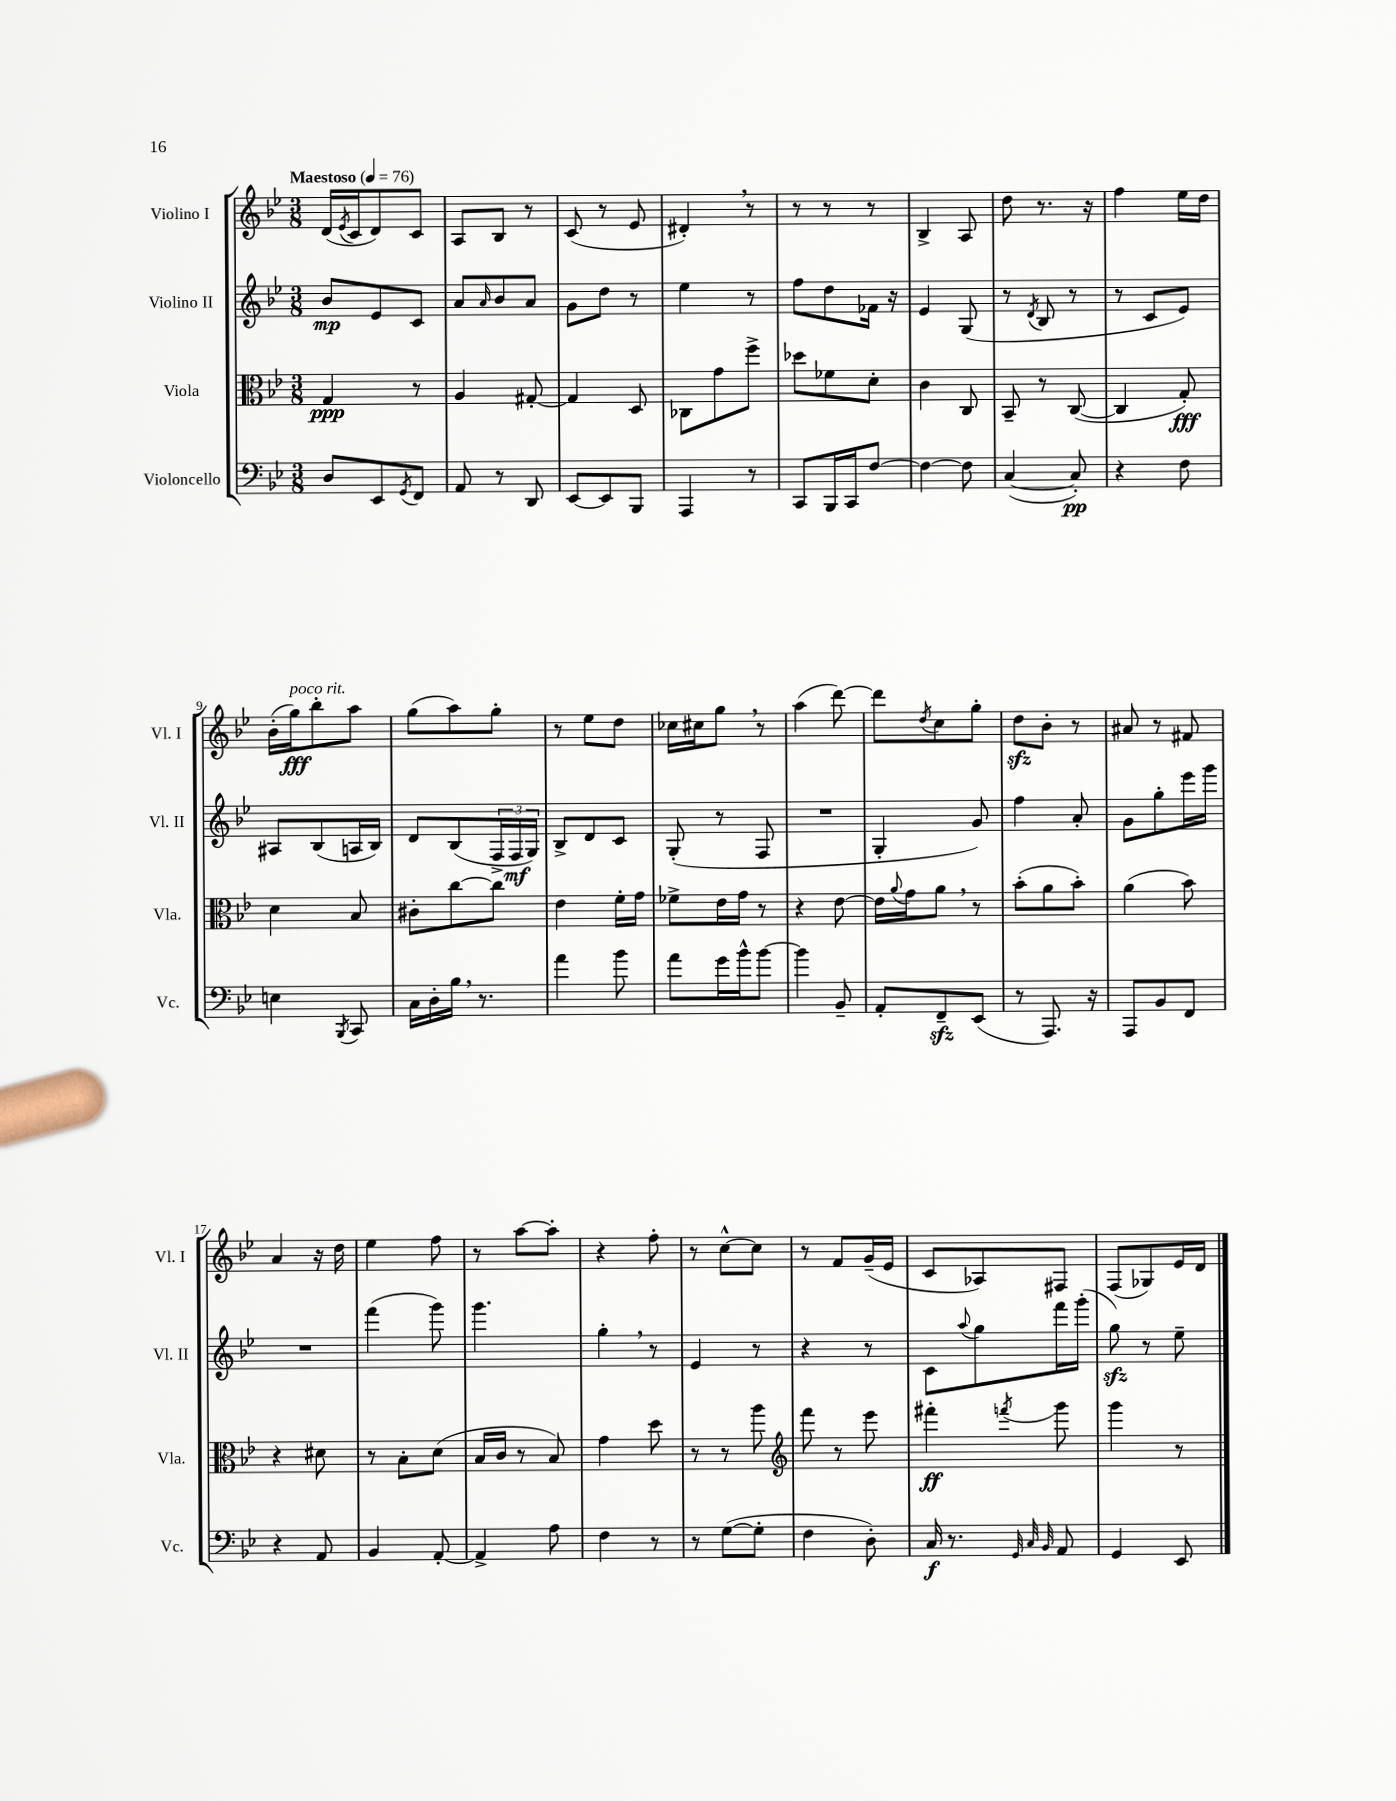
<<
\new StaffGroup <<
\new Staff = "s0" \with { instrumentName = "Violino I" shortInstrumentName = "Vl. I" } {
    \clef treble \key bes \major \numericTimeSignature \time 3/8 \tempo "Maestoso" 4 = 76
    d'16( \acciaccatura { ees'8 } c'16 d'8) c'8 |
    a8 bes8 r8 |
    c'8( r8 ees'8 |
    dis'4-.) \breathe r8 |
    r8 r8 r8 |
    bes4-> a8 |
    d''8 r8. r16 |
    f''4 ees''16 d''16 |
    bes'16-.( g''16\fff^\markup { \italic "poco rit." }) bes''8-. a''8 |
    g''8( a''8) g''8-. |
    r8 ees''8 d''8 |
    ces''16 cis''16 g''8 \breathe r8 |
    a''4( d'''8~) |
    d'''8 \acciaccatura { d''8 } c''8 g''8-. |
    d''8\sfz bes'8-. r8 |
    ais'8 r8 fis'8 |
    a'4 r16 d''16 |
    ees''4 f''8 |
    r8 a''8~ a''8-. |
    r4 f''8-. |
    r8 c''8~-^ c''8 |
    r8 f'8 g'16--( ees'16 |
    c'8 aes8) fis8 |
    f8( ges8) ees'16 d'16 \bar "|." |
}
\new Staff = "s1" \with { instrumentName = "Violino II" shortInstrumentName = "Vl. II" } {
    \clef treble \key bes \major \numericTimeSignature \time 3/8
    bes'8\mp ees'8 c'8 |
    a'8 \grace { a'16 } bes'8 a'8 |
    g'8 d''8 r8 |
    ees''4 r8 |
    f''8 d''8 fes'16 r16 |
    ees'4 g8( |
    r8 \acciaccatura { d'8 } bes8 r8 |
    r8 c'8 ees'8) |
    ais8 bes8( a16 bes16) |
    d'8 bes8( \tuplet 3/2 { f16-> f16\mf g16) } |
    bes8-> d'8 c'8 |
    g8-.( r8 f8 |
    R4. |
    g4-. g'8) |
    f''4 a'8-. |
    g'8 g''8-. ees'''16 g'''16 |
    R4. |
    f'''4( g'''8) |
    g'''4. |
    g''4-. \breathe r8 |
    ees'4 r8 |
    r4 r8 |
    c'8 \appoggiatura { a''8 } g''8 f'''16 g'''16-.( |
    g''8\sfz) r8 ees''8-- \bar "|." |
}
\new Staff = "s2" \with { instrumentName = "Viola" shortInstrumentName = "Vla." } {
    \clef alto \key bes \major \numericTimeSignature \time 3/8
    g4\ppp r8 |
    a4 gis8~-. |
    gis4 d8 |
    ces8 g'8 f''8-> |
    des''8 fes'8 d'8-. |
    c'4 c8 |
    bes,8-- r8 c8~( |
    c4 g8-.\fff) |
    d'4 bes8 |
    cis'8-. c''8~ c''8 |
    ees'4 f'16-. g'16 |
    fes'8-> ees'16 g'16 r8 |
    r4 ees'8~ |
    ees'16 \appoggiatura { a'8 } g'16 a'8 \breathe r8 |
    bes'8-.( a'8 bes'8-.) |
    a'4( bes'8) |
    r4 dis'8 |
    r8 bes8-. d'8( |
    bes16 c'16 r8 bes8) |
    g'4 d''8 |
    r8 r8 a''8 |
    \clef treble f'''8 r8 ees'''8 |
    fis'''4-.\ff \acciaccatura { f'''8 } g'''8 |
    g'''4 r8 \bar "|." |
}
\new Staff = "s3" \with { instrumentName = "Violoncello" shortInstrumentName = "Vc." } {
    \clef bass \key bes \major \numericTimeSignature \time 3/8
    d8 ees,8 \acciaccatura { g,8 } f,8 |
    a,8 r8 d,8 |
    ees,8~ ees,8 bes,,8 |
    a,,4 r8 |
    c,8 bes,,16 c,16 f8~ |
    f4~ f8 |
    c4~( c8-.\pp) |
    r4 f8 |
    e4 \acciaccatura { bes,,8 } c,8 |
    c16 d16-. bes16 \breathe r8. |
    a'4 bes'8 |
    a'8 g'16 bes'16-^ bes'8~ |
    bes'4 bes,8-- |
    a,8-. f,8--\sfz ees,8( |
    r8 a,,8.) r16 |
    a,,8 bes,8 f,8 |
    r4 a,8 |
    bes,4 a,8~-. |
    a,4-> a8 |
    f4 r8 |
    r8 g8~( g8-. |
    f4 d8-.) |
    c16\f r8. \grace { g,32 c32 bes,32 } a,8 |
    g,4 ees,8 \bar "|." |
}
>>
>>
